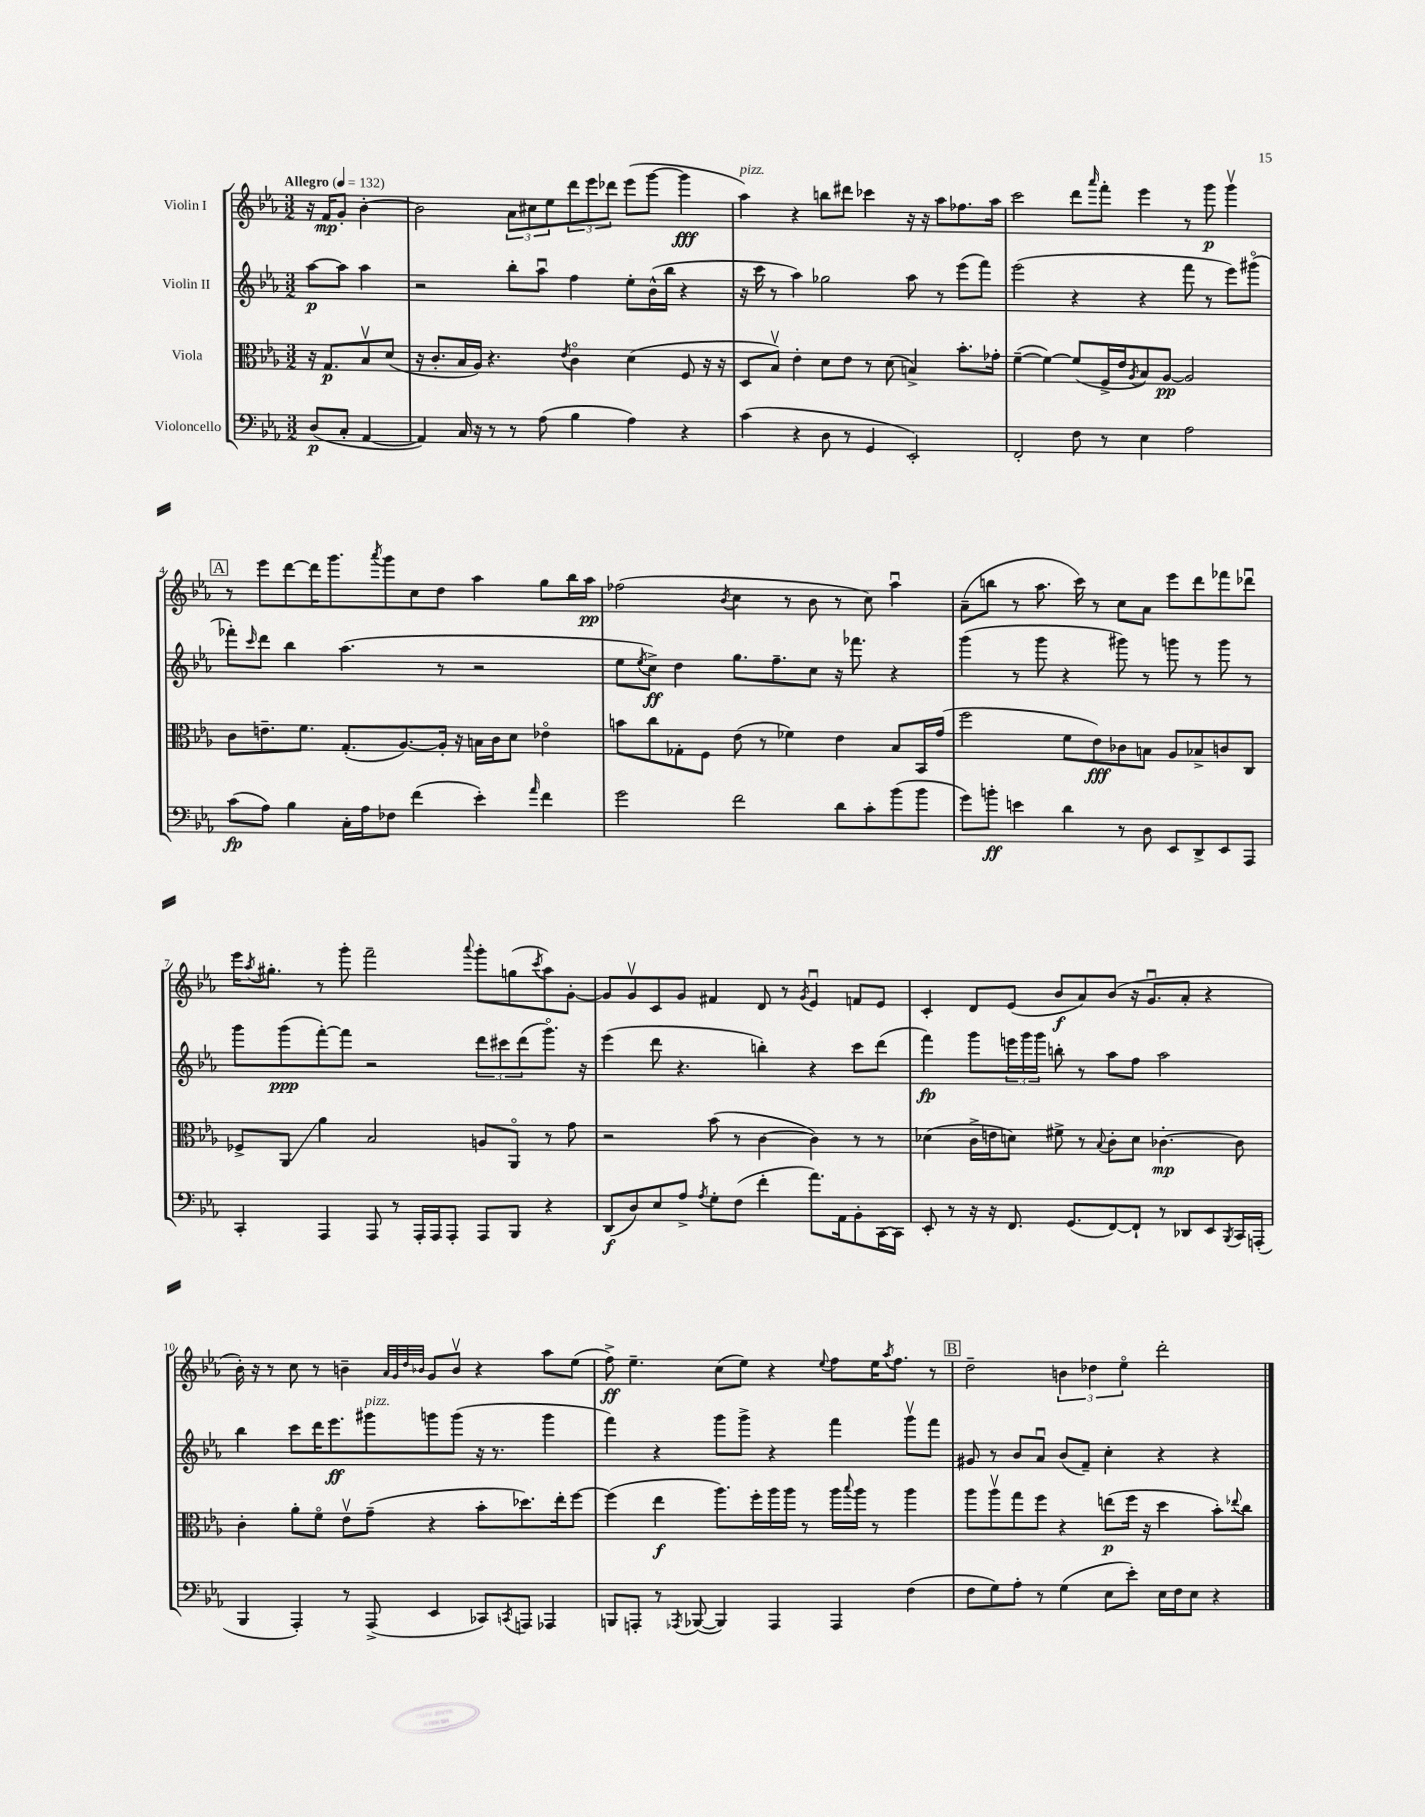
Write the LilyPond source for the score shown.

<<
\new StaffGroup <<
\new Staff = "s0" \with { instrumentName = "Violin I" } {
    \clef treble \key ees \major \numericTimeSignature \time 3/2 \partial 2 \tempo "Allegro" 4 = 132
    r16 f'16\mp g'8-. bes'4~-. |
    bes'2 \tuplet 3/2 { aes'8 cis''8 ees''8 } \tuplet 3/2 { d'''8 ees'''8 des'''8 } ees'''8( g'''8~ g'''4\fff |
    aes''4^\markup { \italic "pizz." }) r4 b''8 dis'''8 ces'''4 r16 r16 aes''8 fes''8. aes''16 |
    c'''2 d'''8 \grace { aes'''16 } f'''8-. ees'''4 r8 g'''8\p g'''4\upbow |
    \mark \markup { \box "A" } r8 ees'''8 d'''8~ d'''16 g'''8. \acciaccatura { aes'''8 } g'''8 c''8 d''8 aes''4 g''8 bes''16 aes''16\pp |
    fes''2( \acciaccatura { bes'8 } c''4 r8 bes'8 r8 c''8) aes''4\downbow |
    aes'8--( b''8 r8 aes''8. c'''16) r8 c''8 aes'8 ees'''8 d'''8 fes'''8 des'''8\downbow |
    ees'''16 \acciaccatura { aes''8 } gis''8.-. r8 g'''8-. f'''2-- \appoggiatura { aes'''8 } g'''8-. g''8( \acciaccatura { c'''8 } aes''8) g'8~-. |
    g'8 g'8\upbow c'8 g'8 fis'4 d'8 r8 \acciaccatura { g'8 } ees'4\downbow f'8 ees'8 |
    c'4-. d'8 ees'8( bes'8\f aes'8) bes'8( r16 g'8.\downbow aes'8-. r4 |
    bes'16-.) r16 r8 c''8 r8 b'4-- \grace { aes'32 g'32 d''32 bes'32 } g'8 bes'8\upbow r4 aes''8 ees''8( |
    f''8->\ff) ees''4.-- c''8( ees''8) r4 \appoggiatura { ees''8 } f''8 ees''16 \acciaccatura { aes''8 } f''8. r8 |
    \mark \markup { \box "B" } d''2-- \tuplet 3/2 { b'4 des''4 ees''4\flageolet } d'''2-. \bar "|." |
}
\new Staff = "s1" \with { instrumentName = "Violin II" } {
    \clef treble \key ees \major \numericTimeSignature \time 3/2 \partial 2
    aes''8~\p aes''8 aes''4 |
    r2 bes''8-. aes''8\downbow f''4 ees''8-. bes'16-^( bes''16 r4 |
    r16 c'''16 r8 aes''4) ges''2 aes''8 r8 ees'''8( f'''8) |
    ees'''2( r4 r4 f'''8 r8 ees'''8) gis'''8\flageolet( |
    \mark \markup { \box "A" } fes'''8-.) \grace { c'''16 } d'''8 bes''4 aes''4.( r8 r2 |
    ees''8 \acciaccatura { ees''8 } c''8->\ff) d''4 g''8. f''8.-- c''8 r16 fes'''8. r4 |
    g'''4( r8 g'''8 r4 gis'''8) r8 g'''8 r8 g'''8 r8 |
    g'''8 g'''8\ppp( f'''8~-.) f'''8 r2 \tuplet 3/2 { d'''8 cis'''8 d'''8( } g'''8.\flageolet) r16 |
    ees'''4( d'''8 r4. b''4-.) r4 c'''8 d'''8( |
    f'''4\fp) g'''8 \tuplet 3/2 { e'''16 g'''16 g'''16 } b''8-. r8 aes''8 f''8 aes''2 |
    bes''4 c'''8 d'''16 ees'''8.\ff gis'''8^\markup { \italic "pizz." } g'''8 g'''8( r16 r8. g'''4 |
    f'''4) r4 g'''8 g'''8-> r4 f'''4 g'''8\upbow f'''8 |
    \mark \markup { \box "B" } gis'8 r8 bes'8 aes'8\downbow bes'8( f'8--) c''4-. r4 r4 \bar "|." |
}
\new Staff = "s2" \with { instrumentName = "Viola" } {
    \clef alto \key ees \major \numericTimeSignature \time 3/2 \partial 2
    r16 g8.\p bes8\upbow d'8( |
    r16 c'8.-. bes16 aes16) r4. \acciaccatura { ees'8 } c'4\flageolet d'4( f8 r16 r16 |
    d8 bes8\upbow) ees'4-. d'8 ees'8 r8 d'8( b4->) bes'8.-. ges'16-. |
    f'4~--( f'4~) f'8( f16-> ees'16 \acciaccatura { aes8 } bes8) aes8~\pp aes2 |
    \mark \markup { \box "A" } c'8 e'8.-- f'8. g8.-.( aes8.~) aes16-. r16 b16 c'16 d'8 ees'4\flageolet |
    b'8 c''8 ges8-. f8 ees'8( r8 fes'4) ees'4 bes8 bes,16 g'16( |
    f''2 f'8 ees'8\fff) ces'8 b8 aes8 bes8-> c'8 c8 |
    fes8-> aes,8\glissando aes'4 bes2 a8 aes,8\flageolet r8 g'8 |
    r2 bes'8( r8 c'4~ c'4) r8 r8 |
    des'4( c'16-> e'16 d'8) fis'8-> r8 \appoggiatura { bes8 } c'8-. d'8 ces'4.~-.\mp ces'8 |
    c'4-. aes'8-. f'8\flageolet ees'8\upbow g'8--( r4 bes'8-. des''8.) ees''16-. f''8~ |
    f''4( ees''4\f aes''8.) f''16-. aes''16 aes''16 r8 aes''16 \appoggiatura { bes''8 } aes''16 r8 aes''4 |
    \mark \markup { \box "B" } aes''8 aes''8\upbow g''8 f''8 r4 e''8\p( f''16 r16 d''4 bes'8-.) \appoggiatura { ees''8 } c''8 \bar "|." |
}
\new Staff = "s3" \with { instrumentName = "Violoncello" } {
    \clef bass \key ees \major \numericTimeSignature \time 3/2 \partial 2
    d8\p( c8-. aes,4~ |
    aes,4) c16 r16 r8 r8 aes8( bes4 aes4) r4 |
    c'4( r4 d8 r8 g,4 ees,2-.) |
    f,2-. f8 r8 ees4 aes2 |
    \mark \markup { \box "A" } c'8\fp( aes8) bes4 c16-. aes16 fes8 f'4( ees'4-.) \grace { aes'16 } f'4 |
    g'2 f'2 d'8 c'8-. bes'8( bes'8 |
    g'8) b'8-.\ff e'4 d'4 r8 d8 ees,8 d,8-> ees,8 aes,,8 |
    c,4-. aes,,4 aes,,8 r8 aes,,16-. aes,,16 aes,,8-. aes,,8 bes,,8 r4 |
    d,8\f( d8) ees8 aes8-> \acciaccatura { aes8 } g8-. f8( f'4-. aes'8.) aes,16 bes,8-. c,16~ c,16 |
    ees,8-. r8 r16 r16 f,8. g,8.( f,8~) f,8-! r8 des,8 ees,8 \acciaccatura { bes,,8 } c,16 a,,16-.( |
    bes,,4 aes,,4-.) r8 aes,,8->( ees,4 ces,8) \acciaccatura { c,8 } a,,8 aes,,4 |
    b,,8 a,,8-. r8 \acciaccatura { aes,,8 } bes,,8~( bes,,4) aes,,4 aes,,4 f4( |
    \mark \markup { \box "B" } f8 g8) aes8-. r8 g4( ees8 ees'8-.) ees16 f16 ees8 r4 \bar "|." |
}
>>
>>
